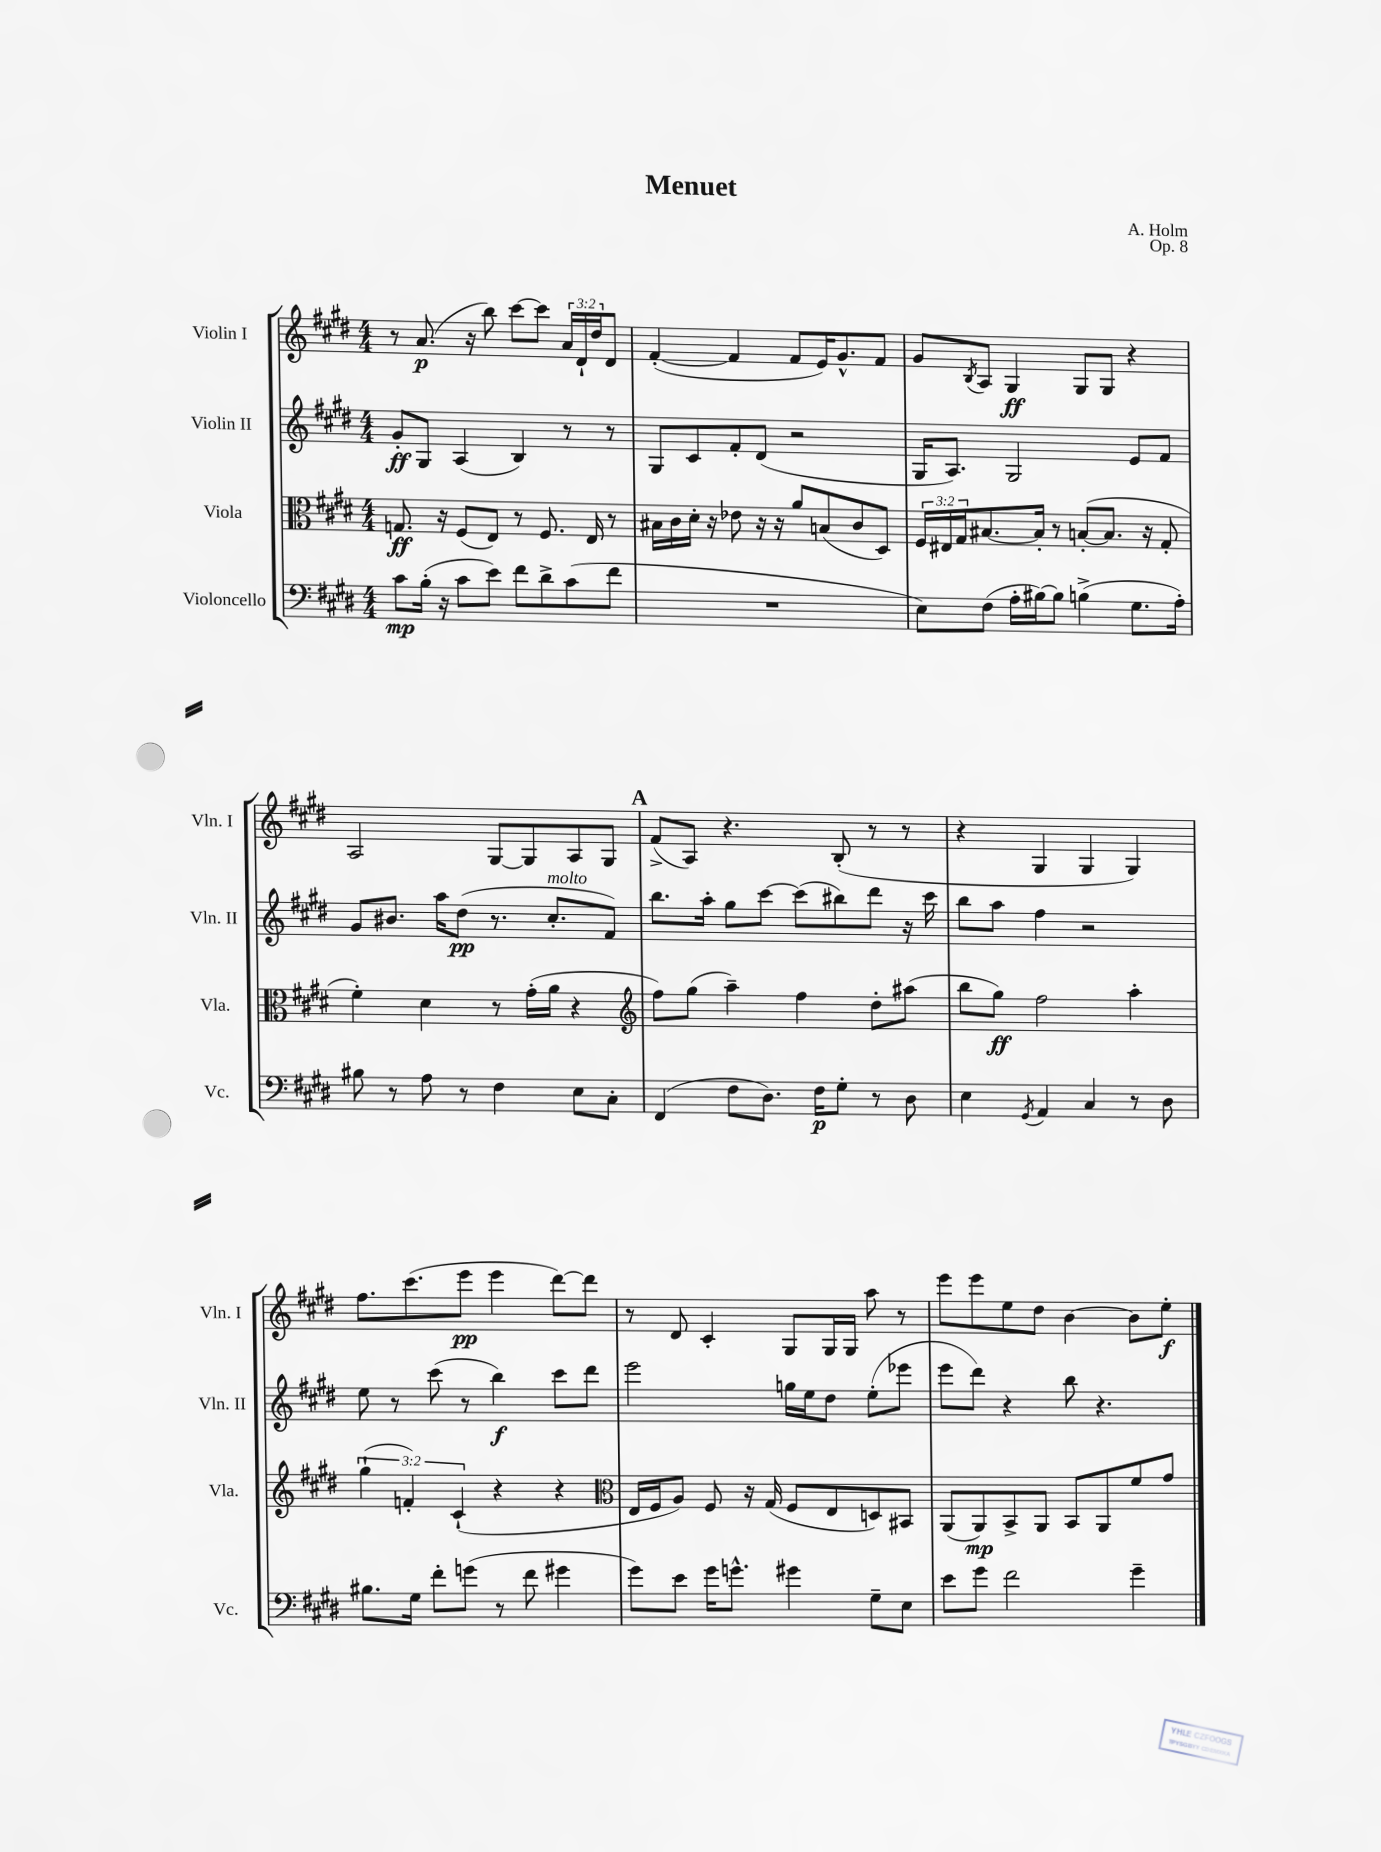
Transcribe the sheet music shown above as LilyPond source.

\header { title = "Menuet" composer = "A. Holm" opus = "Op. 8" }
<<
\new StaffGroup <<
\new Staff = "s0" \with { instrumentName = "Violin I" shortInstrumentName = "Vln. I" } {
    \clef treble \key e \major \numericTimeSignature \time 4/4 \override Staff.TupletNumber.text = #tuplet-number::calc-fraction-text
    r8 a'8.\p( r16 b''8) cis'''8~ cis'''8 \tuplet 3/2 { a'16 dis'16-! dis''16 } dis'8 |
    fis'4~-.( fis'4 fis'8 e'16) gis'8.-^ fis'8 |
    gis'8 \acciaccatura { b8 } a8 gis4\ff gis8 gis8 r4 |
    a2 gis8~ gis8 a8 gis8 |
    \mark \markup { \bold "A" } fis'8->( a8) r4. b8-.( r8 r8 |
    r4 gis4 gis4 gis4) |
    fis''8. cis'''8.( e'''8\pp e'''4 dis'''8~) dis'''8 |
    r8 dis'8 cis'4-. gis8 gis16 gis16 a''8 r8 |
    e'''8 e'''8 e''8 dis''8 b'4~ b'8 e''8-.\f \bar "|." |
}
\new Staff = "s1" \with { instrumentName = "Violin II" shortInstrumentName = "Vln. II" } {
    \clef treble \key e \major \numericTimeSignature \time 4/4
    gis'8-.\ff gis8 a4( b4) r8 r8 |
    gis8 cis'8 fis'8-. dis'8( r2 |
    gis16 a8.) gis2 e'8 fis'8 |
    gis'8 bis'8. a''16 dis''8\pp( r8. cis''8.-.^\markup { \italic "molto" } fis'8) |
    \mark \markup { \bold "A" } b''8. a''16-. gis''8 cis'''8~ cis'''8( bis''8) dis'''8 r16 cis'''16 |
    b''8 a''8 fis''4 r2 |
    e''8 r8 cis'''8( r8 b''4\f) cis'''8 dis'''8 |
    e'''2 g''16 e''16 dis''8 e''8-.( ees'''8 |
    e'''8 dis'''8) r4 b''8 r4. \bar "|." |
}
\new Staff = "s2" \with { instrumentName = "Viola" shortInstrumentName = "Vla." } {
    \clef alto \key e \major \numericTimeSignature \time 4/4 \override Staff.TupletNumber.text = #tuplet-number::calc-fraction-text
    g8.\ff r16 fis8( e8) r8 fis8. e16 r8 |
    bis16 cis'16 dis'16-. r16 ees'8 r16 r16 a'8 b8( cis'8 dis8) |
    \tuplet 3/2 { fis16 eis16 gis16 } bis8.~ bis16-. r8 b8~-.( b8. r16 gis8-. |
    fis'4-.) dis'4 r8 gis'16-.( a'16 r4 |
    \mark \markup { \bold "A" } \clef treble fis''8) gis''8( a''4--) fis''4 dis''8-. ais''8( |
    b''8 gis''8\ff) fis''2 a''4-. |
    \tuplet 3/2 { gis''4-!( f'4-.) cis'4-!( } r4 r4 |
    \clef alto e16 fis16 a8) fis8 r16 gis16( fis8 e8 d8) bis,8 |
    a,8( a,8\mp) b,8-> a,8 b,8 a,8 fis'8 gis'8 \bar "|." |
}
\new Staff = "s3" \with { instrumentName = "Violoncello" shortInstrumentName = "Vc." } {
    \clef bass \key e \major \numericTimeSignature \time 4/4
    cis'8\mp b16-.( r16 cis'8 e'8) fis'8 dis'8-> cis'8( fis'8 |
    R1 |
    e8) fis8( a16-. bis16~) bis8 b4->( gis8. a16-.) |
    bis8 r8 a8 r8 fis4 e8 cis8-. |
    \mark \markup { \bold "A" } fis,4( fis8 dis8.) fis16\p gis8-. r8 dis8 |
    e4 \acciaccatura { gis,8 } a,4 cis4 r8 dis8 |
    bis8. gis16 fis'8-. g'8( r8 fis'8 gis'4 |
    gis'8) e'8 gis'16 g'8.-^ gis'4 gis8-- e8 |
    e'8 gis'8 fis'2 gis'4-- \bar "|." |
}
>>
>>
\layout { \context { \Score \remove "Bar_number_engraver" } }
